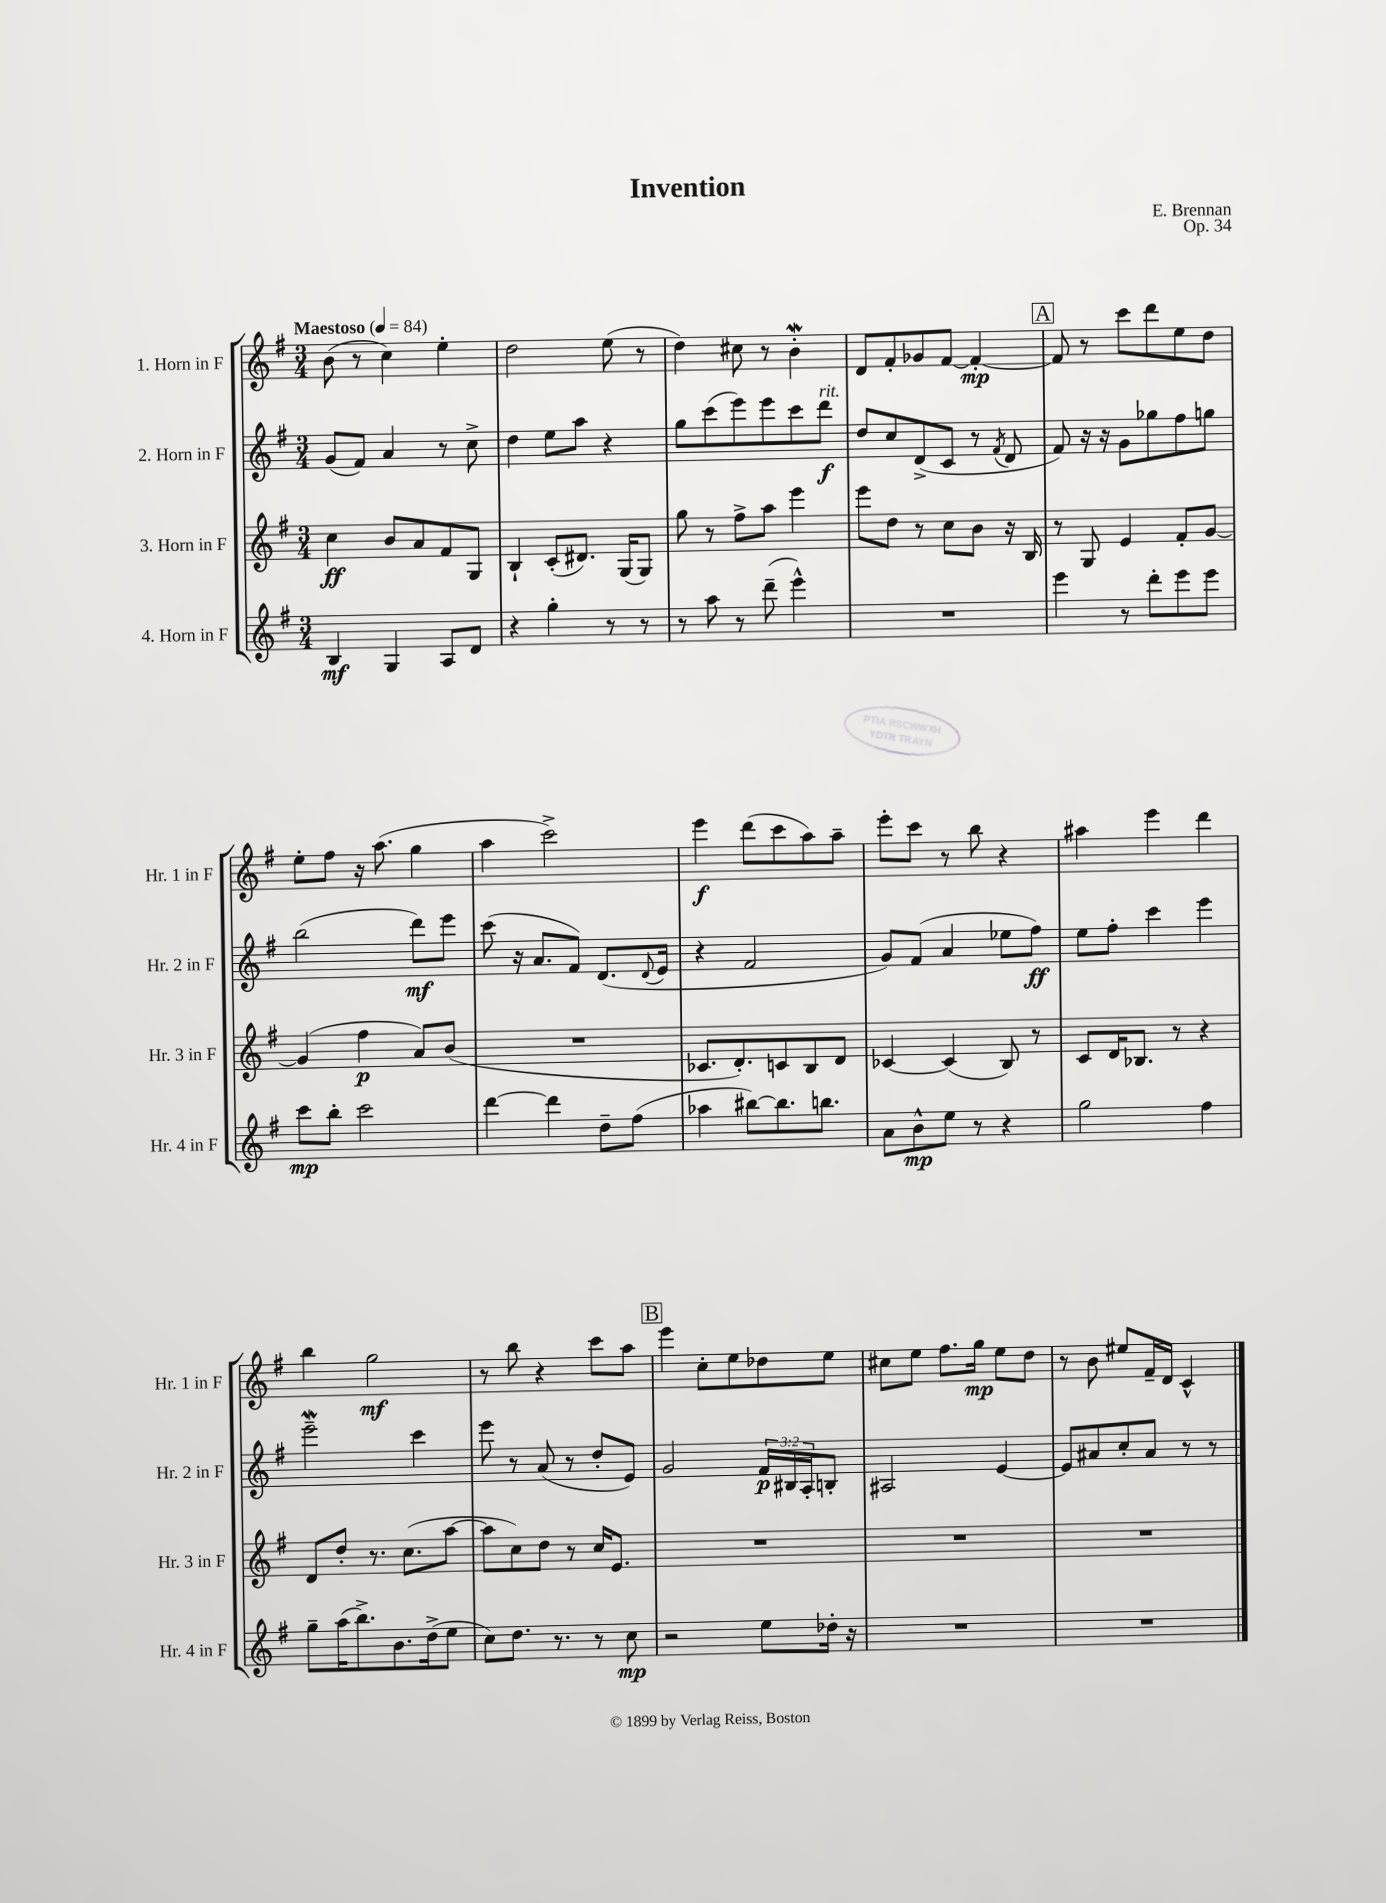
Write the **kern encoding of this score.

**kern	**kern	**kern	**kern
*staff4	*staff3	*staff2	*staff1
*clefG2	*clefG2	*clefG2	*clefG2
*k[f#]	*k[f#]	*k[f#]	*k[f#]
*M3/4	*M3/4	*M3/4	*M3/4
*MM84	*MM84	*MM84	*MM84
4B/	4cc\	(8g/L	(8b\
.	.	8f#/J)	8r
4G/	8b/L	4a/	4cc\)
.	8a/	.	.
8A/L	8f#/	8r	4ee'\
8d/J	8G/J	8cc^\	.
=	=	=	=
4r	4B`/	4dd\	2dd\
4gg'\	(8c'/L	8ee\L	.
.	8.d#/J)	8aa\J	.
8r	.	4r	(8ee\
.	(16G/LK	.	.
8r	8G/J)	.	8r
=	=	=	=
8r	8gg\	8gg\L	4dd\)
8aa\	8r	(8ccc\	.
8r	8ff#^\L	8eee\)	8cc#\
(8ddd~\	8aa\J	8eee\	8r
4eee^^\)	4eee\	8ccc\	4b'\
.	.	8ddd\J	.
=	=	=	=
2.r	8eee\L	8dd/L	8d/L
.	8dd\J	8cc/	8f#'/
.	8r	(8d^/	8g-/
.	8cc\L	8c/J	[8f#/J
.	8b\J	8r	4f#'/_
.	.	8qf#/	.
.	16r	8d/	.
.	16B/	.	.
=	=	=	=
4eee\	8r	8f#/)	8f#/]
.	8G/	16r	8r
.	.	16r	.
8r	4e/	8g\L	8ccc\L
8ddd'\L	.	8gg-\	8ddd\
8eee\	8f#'/L	8ff#\	8ee\
8eee\J	[8g/J	8gg\J	8dd\J
=	=	=	=
8ccc\L	(4g/]	(2bb\	8ee'\L
8bb'\J	.	.	8ff#\J
2ccc\	4ff#\	.	16r
.	.	.	(8.aa\
.	8a/L)	8ddd\L)	4gg\
.	(8b/J	8eee\J	.
=	=	=	=
[4ddd\	2.r	(8ccc\	4aa\
.	.	16r	.
.	.	8.a/L	.
4ddd\]	.	.	2ccc^\)
.	.	8f#/J)	.
8dd~\L	.	(8.d/L	.
(8ff#\J	.	.	.
.	.	8qqd/	.
.	.	16e/Jk	.
=	=	=	=
4aa-\	8.c-/L	4r	4eee\
.	8.d'/)	.	.
[8bb#\L)	.	2f#/	(8ddd\L
8.bb#\]	8c/	.	8ccc\
.	8B/	.	8aa\)
8.bb\J	.	.	.
.	8d/J	.	8aa~\J
=	=	=	=
8a\L	[4c-/	8g/L)	8eee'\L
8b^^\	.	(8f#/J	8ccc\J
8ee\J	(4c-/]	4a/	8r
8r	.	.	8bb\
4r	8B/)	8ee-\L	4r
.	8r	8ff#\J)	.
=	=	=	=
2gg\	8c/L	8ee\L	4aa#\
.	16d/K	8ff#'\J	.
.	8.B-/J	.	.
.	.	4ccc\	4eee\
.	8r	.	.
4ff#\	4r	4eee\	4ddd\
=	=	=	=
8gg~\L	8d/L	2eee~\	4bb\
(16aa\K	8dd'/J	.	.
8.bb^\)	.	.	.
.	8.r	.	2gg\
8.b\	.	.	.
.	(8.cc\L	.	.
.	.	4ccc\	.
(16dd^\k	.	.	.
8ee\J	[8aa\J	.	.
=	=	=	=
8cc\L)	8aa\]L	8eee\	8r
8.dd\J	8cc\)	8r	8bb\
.	8dd\J	(8a/	4r
8.r	.	.	.
.	8r	8r	.
8r	16cc/LK	8dd'/L	8ccc\L
.	8.e/J	.	.
8cc\	.	8e/J)	8aa\J
=	=	=	=
2r	2.r	2g/	4eee\
.	.	.	8cc'\L
.	.	.	8ee\
8ee\L	.	24f#/LL	8dd-\
.	.	24B#/	.
.	.	24A'/J	.
16dd-'\Jk	.	8B'/J	8ee\J
16r	.	.	.
=	=	=	=
2.r	2.r	2A#/	8cc#\L
.	.	.	8ee\J
.	.	.	8.ff#\L
.	.	.	16gg\Jk
.	.	[4e/	8ee\L
.	.	.	8dd\J
=	=	=	=
2.r	2.r	8e/]L	8r
.	.	8a#/	8b\
.	.	8cc'/	8ee#/L
.	.	8a#/J	16f#~/L
.	.	.	16d/JJ
.	.	8r	4c^^/
.	.	8r	.
==	==	==	==
*-	*-	*-	*-
